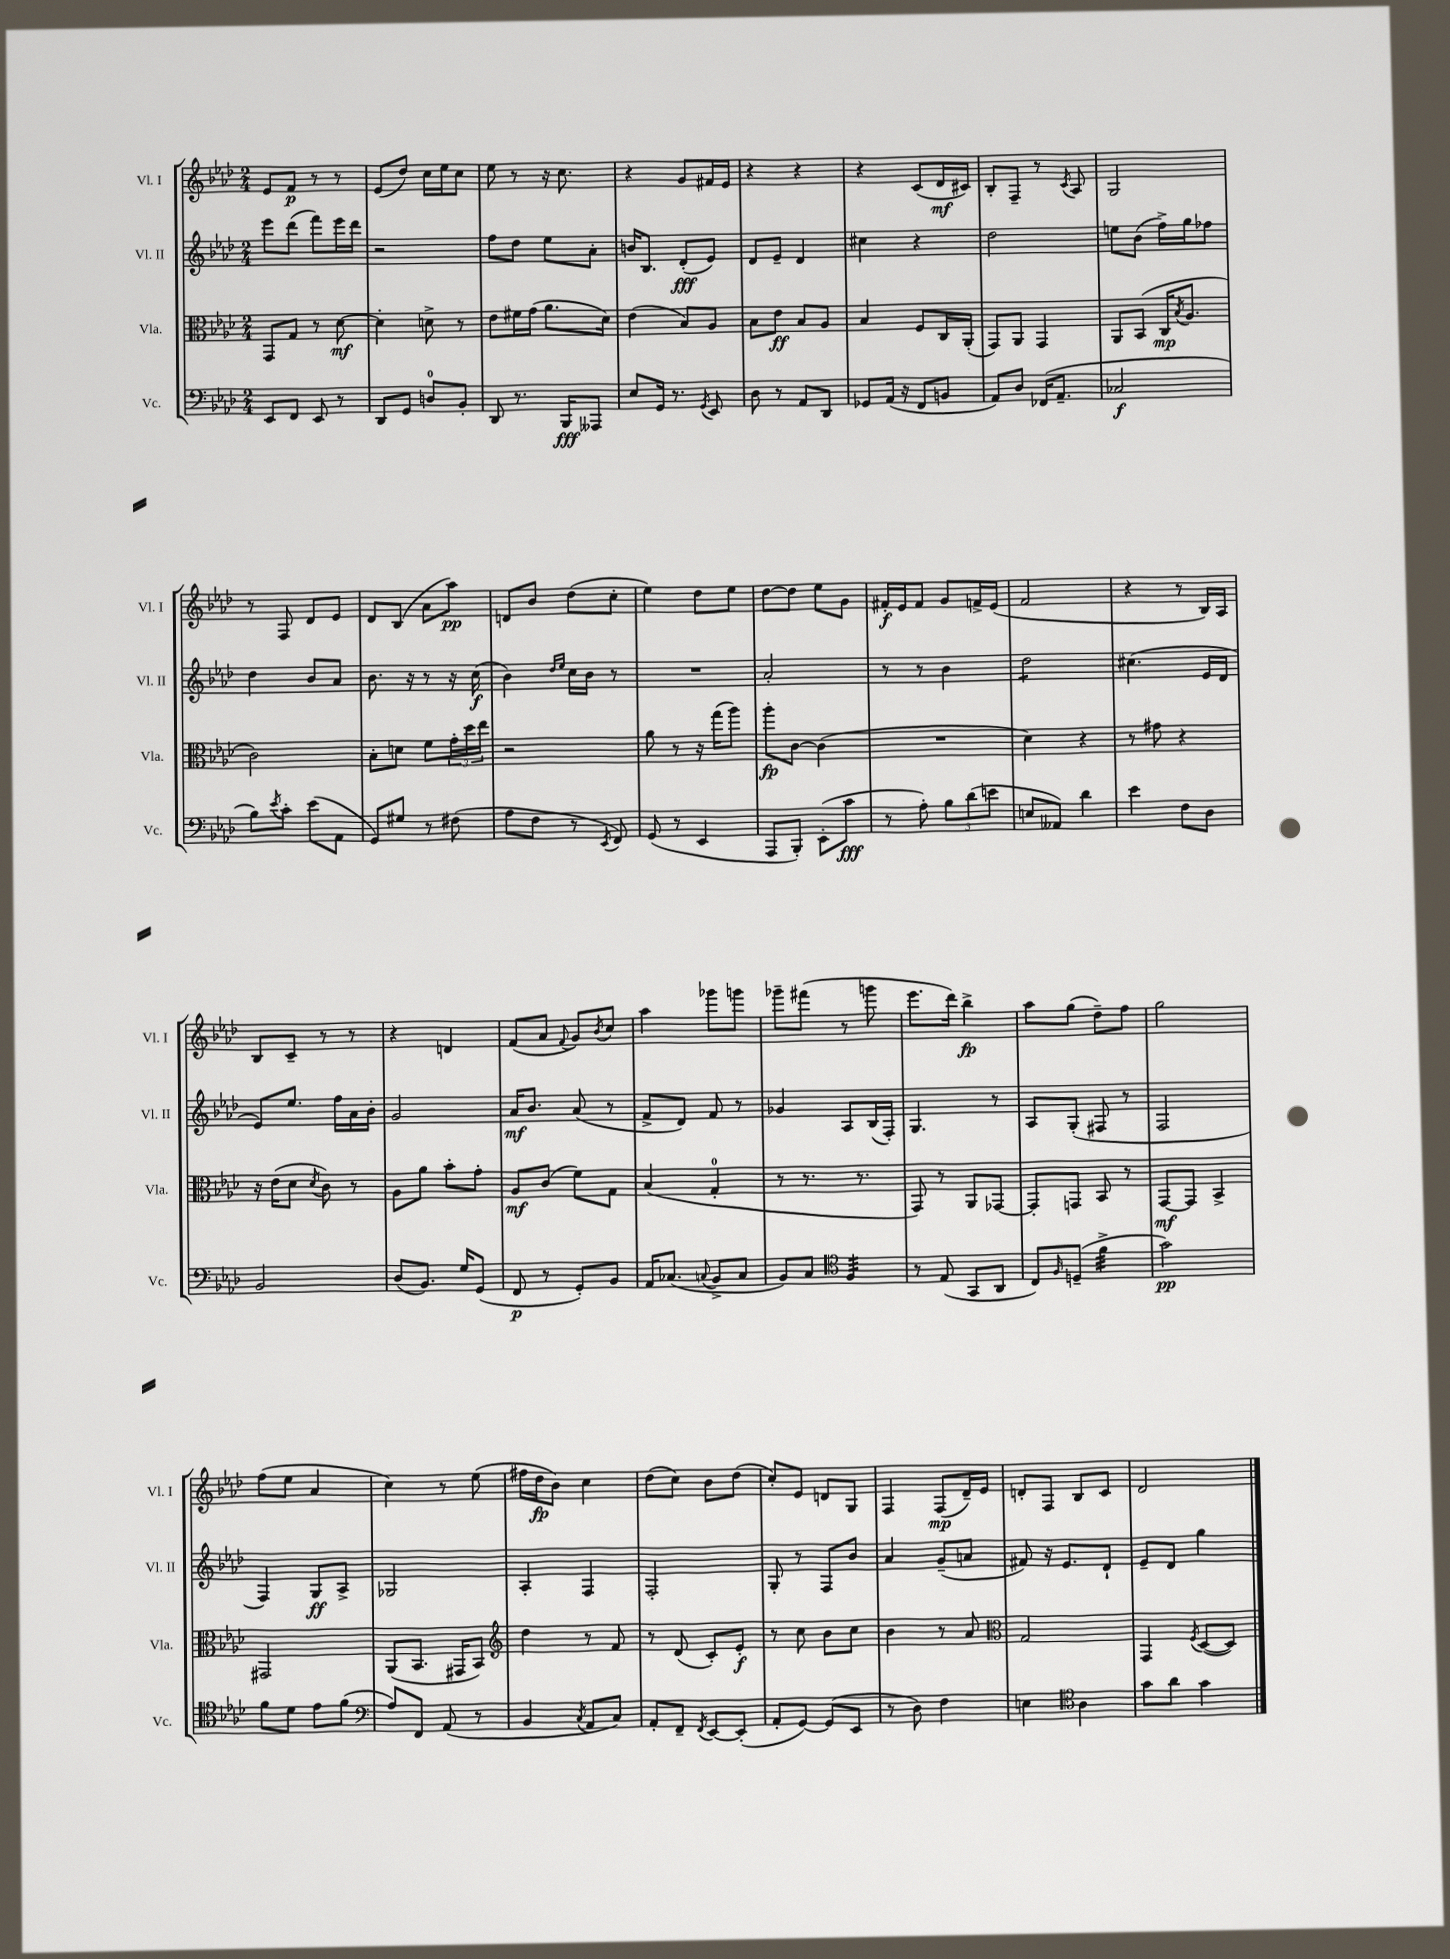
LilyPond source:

<<
\new StaffGroup <<
\new Staff = "s0" \with { instrumentName = "Vl. I" shortInstrumentName = "Vl. I" } {
    \clef treble \key aes \major \numericTimeSignature \time 2/4
    ees'8 f'8\p r8 r8 |
    ees'8( des''8) c''16 ees''16 c''8 |
    ees''8 r8 r16 c''8. |
    r4 g'8 fis'16 ees'16 |
    r4 r4 |
    r4 c'8( des'16\mf cis'16) |
    bes8-. f8-- r8 \acciaccatura { c'8 } aes8 |
    g2 |
    r8 f8 des'8 ees'8 |
    des'8 bes8( aes'8 aes''8\pp) |
    d'8 bes'8 des''8( c''8-. |
    ees''4) des''8 ees''8 |
    des''8~ des''8 ees''8 g'8 |
    fis'16-.\f ees'16 fis'8 g'8 f'16-> ees'16( |
    f'2 |
    r4 r8 bes16) aes16 |
    bes8 c'8-- r8 r8 |
    r4 d'4 |
    f'8( aes'8 \appoggiatura { f'8 } g'8) \acciaccatura { bes'8 } c''8 |
    aes''4 ges'''8 g'''8 |
    ges'''8-- fis'''8( r8 g'''8 |
    ees'''8. des'''16) bes''4->\fp |
    aes''8 g''8( des''8--) f''8 |
    g''2 |
    f''8( ees''8 aes'4 |
    c''4) r8 ees''8( |
    fis''16 des''16\fp bes'8) c''4 |
    des''8( c''8) bes'8 des''8( |
    c''8-.) ees'8 d'8 g8 |
    f4 f8\mp( des'16--) ees'16 |
    d'8-. f8 bes8 c'8 |
    des'2 \bar "|." |
}
\new Staff = "s1" \with { instrumentName = "Vl. II" shortInstrumentName = "Vl. II" } {
    \clef treble \key aes \major \numericTimeSignature \time 2/4
    ees'''8 des'''8( f'''8) ees'''16 des'''16 |
    r2 |
    f''8 des''8 ees''8 aes'8-. |
    b'16 bes8. des'8-.\fff( ees'8) |
    des'8 ees'8-- des'4 |
    cis''4 r4 |
    des''2 |
    e''8 bes'8( f''16->) g''16 fes''8 |
    des''4 bes'8 aes'8 |
    bes'8. r16 r8 r16 c''16\f( |
    bes'4) \grace { des''16 ees''16 } c''16 bes'16 r8 |
    R2 |
    aes'2-. |
    r8 r8 bes'4 |
    des''2:8 |
    cis''4.( ees'16 des'16 |
    ees'8) ees''8. f''16 aes'16 bes'16-. |
    g'2 |
    aes'16\mf bes'8. aes'8( r8 |
    f'8-> des'8) f'8 r8 |
    ges'4 aes8 bes16( f16-.) |
    g4. r8 |
    aes8 g8-.( fis8 r8 |
    f2 |
    f4) g8\ff aes8-> |
    ges2 |
    aes4-. f4 |
    f2-. |
    g8-. r8 f8 bes'8 |
    aes'4 g'8--( a'8 |
    fis'8) r16 ees'8. des'8-! |
    ees'8-- des'8 g''4 \bar "|." |
}
\new Staff = "s2" \with { instrumentName = "Vla." shortInstrumentName = "Vla." } {
    \clef alto \key aes \major \numericTimeSignature \time 2/4
    g,8 g8 r8 des'8~\mf |
    des'4-. d'8-> r8 |
    ees'8 fis'16 g'16( aes'8. des'16) |
    ees'4( bes8) aes8 |
    bes8 ees'8\ff bes8 aes8 |
    bes4 f8 c16 aes,16-.( |
    g,8) aes,8 g,4 |
    aes,8 bes,8( c16\mp \acciaccatura { bes8 } aes8. |
    c'2) |
    bes8-. d'8 f'8 \tuplet 3/2 { g'16-. des''16 ees''16 } |
    r2 |
    aes'8 r8 r16 g''16( aes''8) |
    aes''8-.\fp c'8~ c'4( |
    R2 |
    des'4) r4 |
    r8 gis'8 r4 |
    r16 ees'16( des'8 \acciaccatura { des'8 } c'8) r8 |
    aes8 aes'8 bes'8-. g'8-. |
    aes8\mf c'8( f'8) g8 |
    bes4( g4-0-. |
    r8 r8. r8. |
    g,8) r8 aes,8 ges,8~ |
    ges,8-. g,8 bes,8 r8 |
    g,8~\mf g,8 bes,4-> |
    gis,2 |
    aes,8( bes,8. gis,16 bes,8) |
    \clef treble des''4 r8 f'8 |
    r8 des'8( c'8-.) ees'8-.\f |
    r8 c''8 bes'8 c''8 |
    bes'4 r8 aes'8 |
    \clef alto g2 |
    g,4 \acciaccatura { f8 } des8~( des8) \bar "|." |
}
\new Staff = "s3" \with { instrumentName = "Vc." shortInstrumentName = "Vc." } {
    \clef bass \key aes \major \numericTimeSignature \time 2/4
    ees,8 f,8 ees,8 r8 |
    des,8 g,8 d8-0 bes,8-. |
    des,8 r8. bes,,16\fff aeses,,8 |
    ees8 g,16 r8. \acciaccatura { g,8 } ees,8 |
    des8 r8 aes,8 des,8 |
    ges,8 aes,16( r16 f,8 b,8 |
    aes,8) des8 fes,16( aes,8.-- |
    ces2\f |
    bes8) \acciaccatura { ees'8 } c'8-. ees'8( aes,8 |
    g,8) gis8 r8 fis8( |
    aes8 f8 r8 \acciaccatura { ees,8 } f,8) |
    g,8( r8 ees,4 |
    aes,,8 bes,,8-.) ees,8-.( c'8\fff |
    r8 aes8-.) \tuplet 3/2 { bes8 des'8( e'8 } |
    e8 aeses,8) des'4 |
    ees'4 f8 des8 |
    bes,2 |
    des8( bes,8.) g16 g,8( |
    f,8\p r8 g,8-.) bes,8 |
    aes,16 ces8.( \appoggiatura { c8 } bes,8-> c8 |
    bes,8) c8 \clef tenor f4:32 |
    r8 ees8( g,8 aes,8 |
    c8) \grace { f16 } d8--( f'4:32-> |
    g'2\pp) |
    f'8 des'8 ees'8 f'8( |
    \clef bass aes8) f,8 aes,8( r8 |
    bes,4 \acciaccatura { c8 } aes,8 c8) |
    aes,8-. f,8-- \acciaccatura { f,8 } ees,8~ ees,8-.( |
    aes,8-. g,8~) g,8( ees,8 |
    r8 des8) f4 |
    e4 \clef tenor aes4 |
    g'8 aes'8 g'4 \bar "|." |
}
>>
>>
\layout { \context { \Score \remove "Bar_number_engraver" } }
